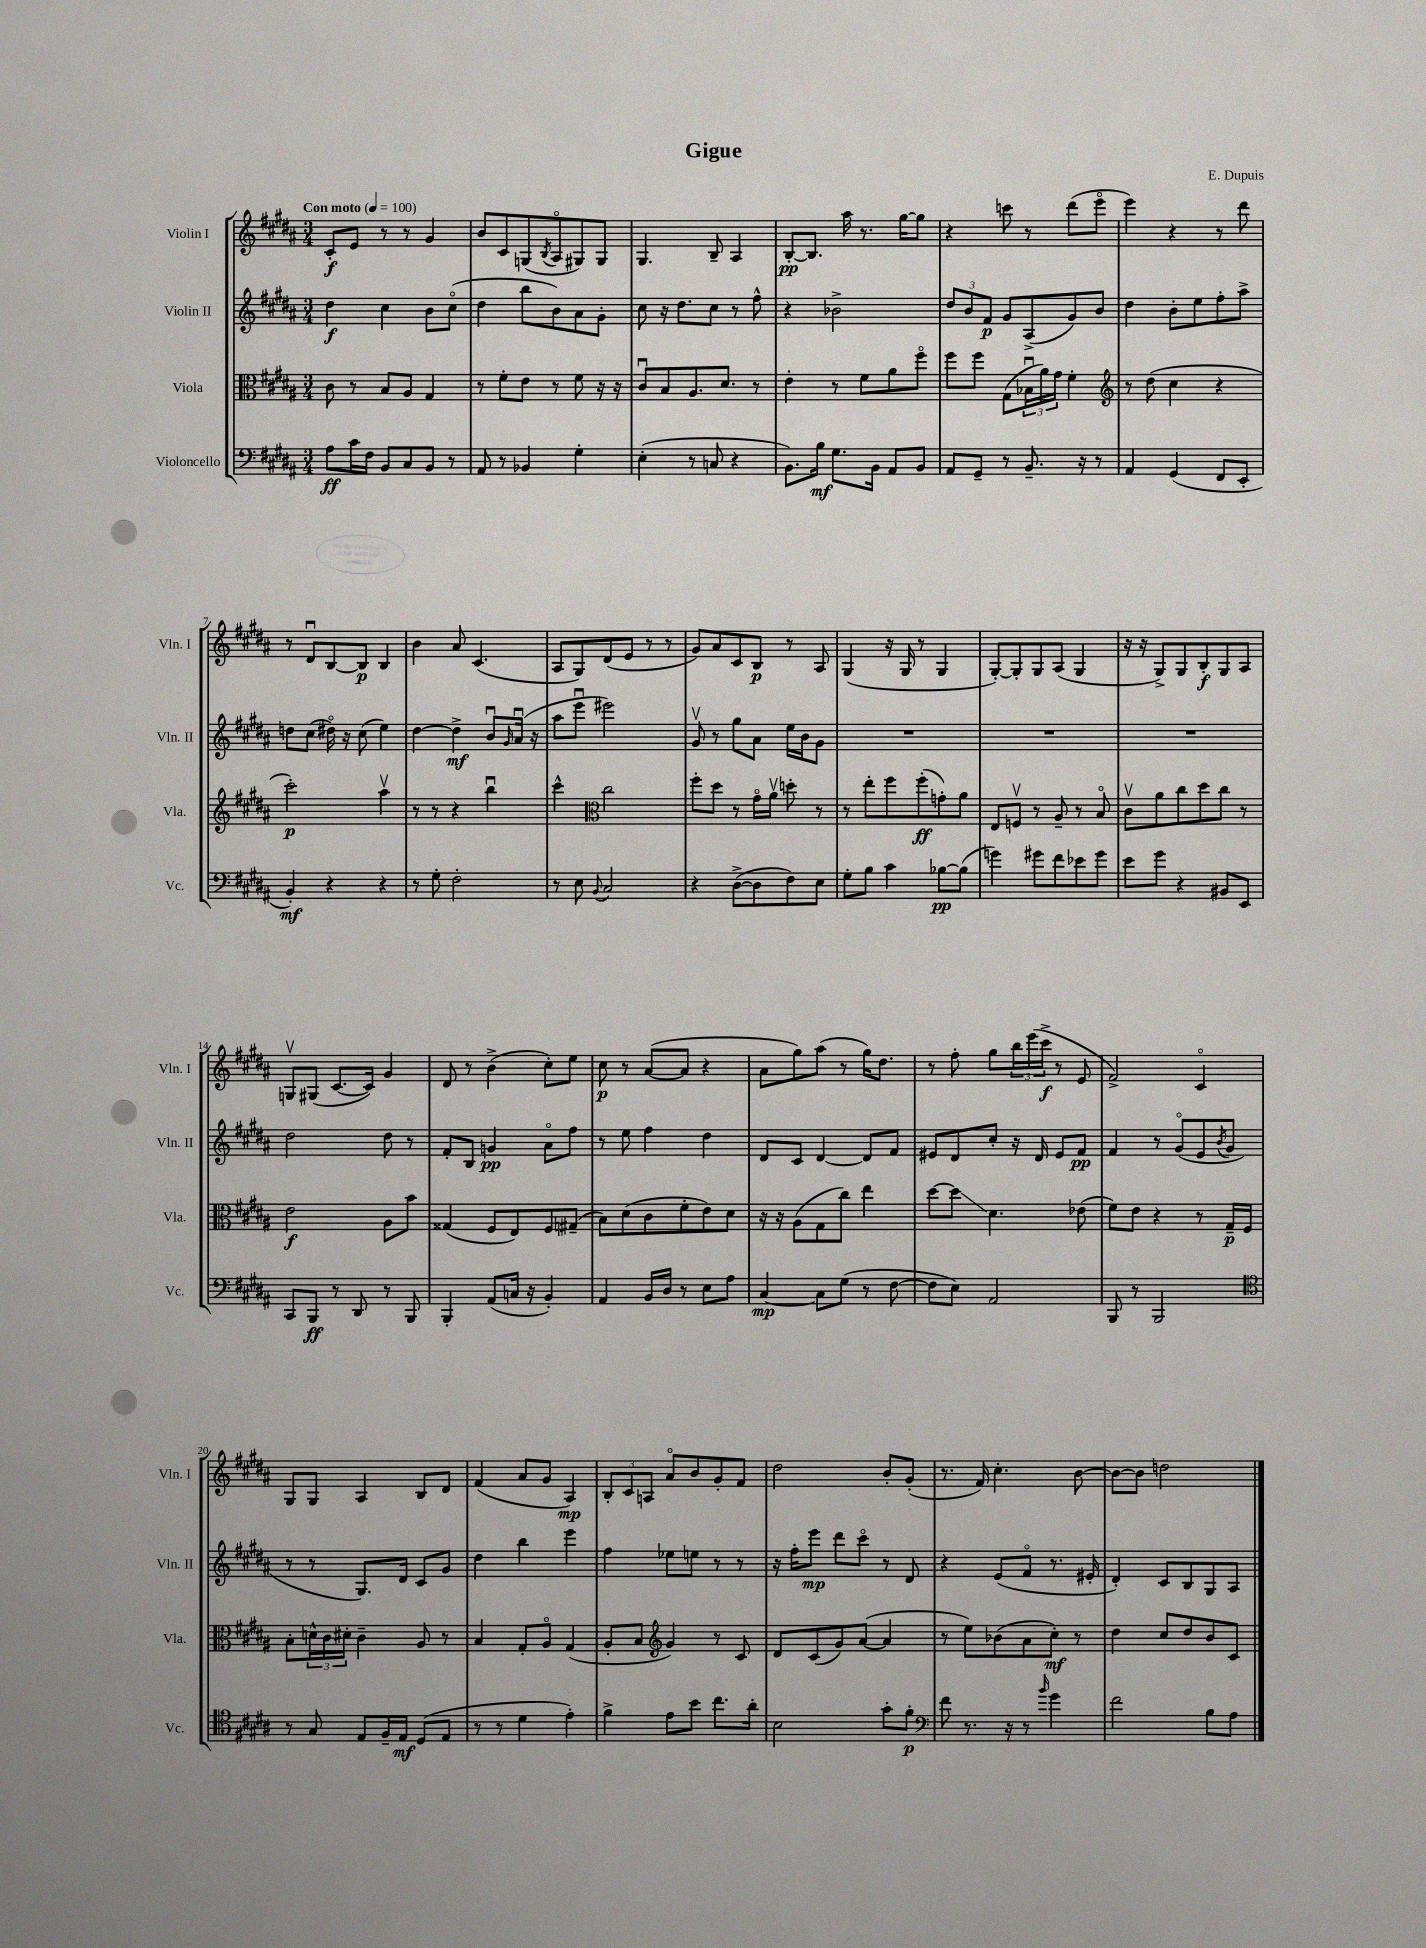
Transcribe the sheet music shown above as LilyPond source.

\header { title = "Gigue" composer = "E. Dupuis" }
<<
\new StaffGroup <<
\new Staff = "s0" \with { instrumentName = "Violin I" shortInstrumentName = "Vln. I" } {
    \clef treble \key b \major \numericTimeSignature \time 3/4 \tempo "Con moto" 4 = 100
    cis'8-.\f e'8 r8 r8 gis'4 |
    b'8 cis'8 g8( \acciaccatura { b8 } ais8\flageolet gis8) gis8 |
    gis4. b8-- ais4 |
    b8~-.\pp b8. ais''16 r8. gis''16~ gis''8 |
    r4 c'''8 r8 dis'''8( e'''8\flageolet |
    e'''4) r4 r8 dis'''8 |
    r8 dis'8\downbow b8~ b8\p b4 |
    b'4 ais'8 cis'4.( |
    ais8 gis8) dis'8( e'8 r8 r8 |
    gis'8) ais'8 cis'8 b8\p r8 ais8 |
    gis4( r16 gis16 r8 gis4 |
    gis8~-.) gis8-. gis8 ais8( gis4 |
    r16 r16 gis8->) gis8 b8-.\f gis8 ais8 |
    g8\upbow gis8( cis'8.~ cis'16) gis'4 |
    dis'8 r8 b'4->( cis''8-.) e''8 |
    cis''8\p r8 ais'8~( ais'8 r4 |
    ais'8 gis''8) ais''8( r8 gis''16) dis''8. |
    r8 fis''8-. gis''8 \tuplet 3/2 { b''16 e'''16( cis'''16->\f } r8 e'8 |
    fis'2->) cis'4\flageolet |
    gis8 gis8 ais4 b8 dis'8 |
    fis'4( ais'8 gis'8 ais4\mp) |
    \tuplet 3/2 { b8-. cis'8 a8 } ais'8\flageolet b'8 gis'8-. fis'8 |
    dis''2 b'8-. gis'8-.( |
    r8. fis'16) cis''4.-. b'8~ |
    b'8~ b'8 d''2 \bar "|." |
}
\new Staff = "s1" \with { instrumentName = "Violin II" shortInstrumentName = "Vln. II" } {
    \clef treble \key b \major \numericTimeSignature \time 3/4
    dis''4\f cis''4 b'8 cis''8\flageolet( |
    dis''4 b''8 b'8) ais'8 gis'8-. |
    cis''8 r16 dis''8. cis''8 r8 fis''8-^ |
    r4 bes'2-> |
    \tuplet 3/2 { dis''8 b'8 fis'8\p } gis'8 ais8->( gis'8) b'8 |
    dis''4 b'8-. e''8 fis''8-. ais''8-> |
    d''8 cis''8( dis''16\flageolet) r16 cis''8( e''4) |
    dis''4~ dis''4->\mf b'8\downbow \grace { gis'16 } ais'16\downbow( r16 |
    ais''8 e'''8\downbow eis'''2) |
    gis'8\upbow r8 gis''8 ais'8 e''16 b'16 gis'8 |
    R2. |
    R2. |
    R2. |
    dis''2 dis''8 r8 |
    fis'8-. b8 g'4\pp ais'8\flageolet fis''8 |
    r8 e''8 fis''4 dis''4 |
    dis'8 cis'8 dis'4~ dis'8 fis'8 |
    eis'8 dis'8 cis''8-. r16 dis'16 eis'8 fis'8\pp |
    fis'4 r8 gis'8\flageolet( e'8 \acciaccatura { b'8 } gis'8 |
    r8 r8 gis8.) dis'16 cis'8 gis'8 |
    dis''4 b''4 e'''4 |
    fis''4 ees''8 e''8 r8 r8 |
    r16 fis''16-. e'''8\mp dis'''8 cis'''8\flageolet r8 dis'8 |
    r4 e'8( fis'8\flageolet r8. eis'16-. |
    dis'4-.) cis'8 b8 gis8 ais8 \bar "|." |
}
\new Staff = "s2" \with { instrumentName = "Viola" shortInstrumentName = "Vla." } {
    \clef alto \key b \major \numericTimeSignature \time 3/4
    cis'8 r8 b8 ais8 gis4 |
    r8 fis'8-. e'8 r8 fis'8 r16 r16 |
    cis'8\downbow b8 ais8. dis'8. r8 |
    e'4-. r8 fis'8 ais'8 fis''8\flageolet |
    fis''8 fis''8 gis8( \tuplet 3/2 { bes16\downbow ais'16) gis'16 } fis'4-. |
    \clef treble r8 dis''8( cis''4 r4 |
    cis'''2-.\p) ais''4\upbow |
    r8 r8 r4 b''4\downbow |
    cis'''4-^ \clef alto cis''2 |
    fis''8-. dis''8 r8 gis'16\flageolet ais'16\upbow d''8-. r8 |
    r8 e''8-. fis''8 fis''8-.\ff( g'8-.) ais'8 |
    e8 f8\upbow r8 ais8-- r8 b8\flageolet |
    cis'8\upbow ais'8 cis''8 dis''8 cis''8 r8 |
    e'2\f ais8 b'8 |
    gisis4( fis8 e8) fis8 gis8--( |
    b8) dis'8( cis'8 fis'8-. e'8) dis'8 |
    r16 r16 ais8( gis8 cis''8) e''4 |
    dis''8~ dis''8\glissando dis'4. ees'8( |
    fis'8) e'8 r4 r8 gis16--\p fis16 |
    b8-. \tuplet 3/2 { d'16-^ cis'16 dis'16-. } cis'4-- ais8 r8 |
    b4 gis8-. ais8\flageolet gis4( |
    ais8-. b8 \clef treble gis'4) r8 cis'8 |
    dis'8 cis'8( gis'8) ais'8~( ais'4 |
    r8 e''8) bes'8( ais'8 cis''8-.\mf) r8 |
    dis''4 cis''8 dis''8 b'8 cis'8 \bar "|." |
}
\new Staff = "s3" \with { instrumentName = "Violoncello" shortInstrumentName = "Vc." } {
    \clef bass \key b \major \numericTimeSignature \time 3/4
    ais8\ff cis'16 fis16 b,8 cis8 b,8 r8 |
    ais,8 r8 bes,4 gis4-. |
    e4-.( r8 c8 r4 |
    b,8.) b16\mf gis8. b,16 ais,8 b,8 |
    ais,8 gis,8-- r8 b,8.-- r16 r8 |
    ais,4 gis,4( fis,8 e,8-. |
    b,4-.\mf) r4 r4 |
    r8 gis8-. fis2-. |
    r8 e8 \appoggiatura { b,8 } cis2 |
    r4 dis8~->( dis8 fis8) e8 |
    gis8-. b8 cis'4 bes8~\pp bes8( |
    g'4) gis'8 fis'8 ees'8 gis'8 |
    e'8 gis'8 r4 bis,8 e,8 |
    cis,8 b,,8\ff r8 dis,8 r8 b,,8 |
    b,,4-. ais,8( c16 r16 b,4-.) |
    ais,4 b,16 dis16 r8 e8 ais8 |
    cis4~\mp cis8 gis8( r8 fis8~ |
    fis8 e8) ais,2 |
    b,,8 r8 b,,2 |
    \clef tenor r8 gis8 e8 fis16-- e16\mf dis8( e8 |
    r8 r8 dis'4 e'4-.) |
    fis'4-> e'8 b'8 cis''8. ais'16-. |
    b2 gis'8-. fis'8-.\p |
    \clef bass fis'8 r8. r16 r8 \grace { b'16 } gis'4 |
    fis'2 b8 ais8 \bar "|." |
}
>>
>>
